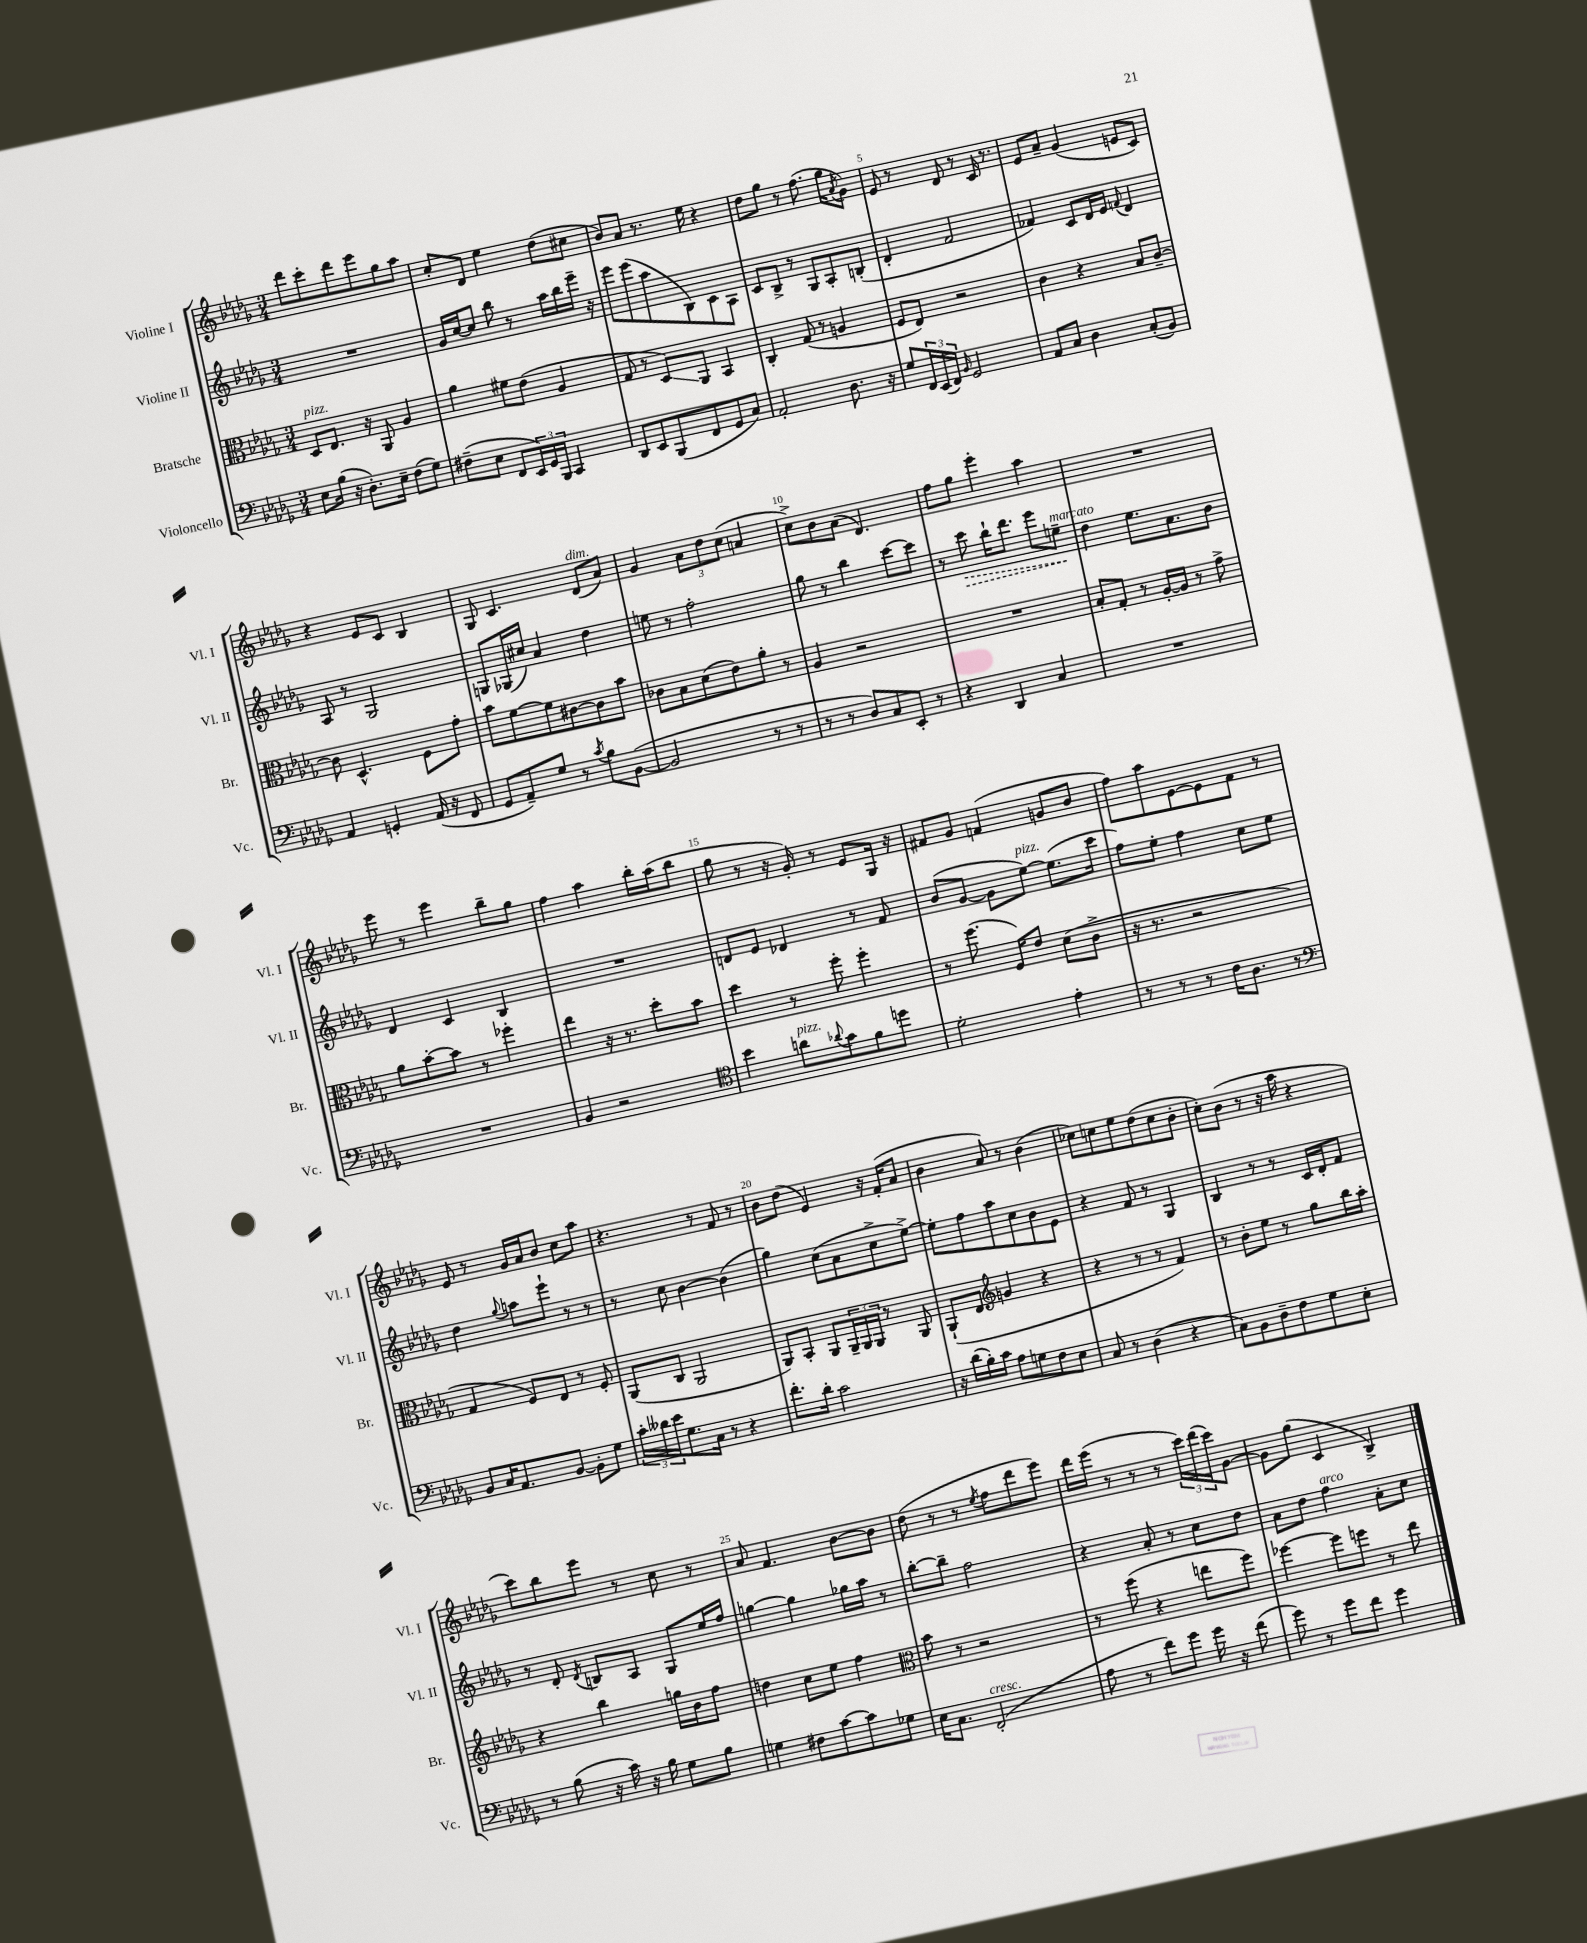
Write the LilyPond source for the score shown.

<<
\new StaffGroup <<
\new Staff = "s0" \with { instrumentName = "Violine I" shortInstrumentName = "Vl. I" } {
    \clef treble \key des \major \numericTimeSignature \time 3/4
    des'''8 c'''8-. des'''8 ees'''8 ges''8 aes''8 |
    c''8-. des'8 ees''4 des''8( cis''8 |
    bes'8) aes'8 r8. ees''16 r4 |
    des''8 ges''8 r8 f''8.( ges''16 \acciaccatura { aes'8 } ges'8) |
    ees'8 r8 des'8 r8 c'16 r8. |
    ees'8 aes'8-- ges'4( e'8 c'8) |
    r4 ees'8 c'8 bes4 |
    ges8 c'4. des'8^\markup { \italic "dim." }( aes'8) |
    ges'4 \tuplet 3/2 { aes'8 des''8 c''8( } a'4 |
    c''8->) bes'8 aes'8( des'4.) |
    f''8 ges''8 ees'''4-. aes''4 |
    R2. |
    ees'''8 r8 ees'''4 bes''8-- ges''8 |
    f''4 aes''4 bes''16-. aes''16( bes''8 |
    ges''8 r8 r16 ges'16-.) r8 ees'8 ges16 r16 |
    fis'8 ges'8 f'4( g'8 bes'8 |
    f''8) aes''8 ees'8~ ees'8 f'8 r8 |
    ees'8 r8 ges'16 aes'16 bes'8 c''8 aes''8 |
    r4. r8 f'8 r8 |
    bes'8 des''8( ees'4) r16 f'16-.( aes'8 |
    bes'4 aes'8) r8 bes'4( |
    ces''8) c''8 ees''8 des''8( c''8 bes'8-. |
    c''8-.) bes'8( r8 r16 aes''16 r4 |
    c'''8) bes''8 ees'''8 r8 c''8 r8 |
    aes'8 f'4. bes'8~ bes'8 |
    des''8( r8 r8 \acciaccatura { ees''8 } f''8 des'''8 ees'''8) |
    des'''16 ees'''16( r8 r8 r8 \tuplet 3/2 { c'''16) des'''16( c'''16) } ges'8~ |
    ges'8 ges''8( c'4 bes4->) \bar "|." |
}
\new Staff = "s1" \with { instrumentName = "Violine II" shortInstrumentName = "Vl. II" } {
    \clef treble \key des \major \numericTimeSignature \time 3/4
    R2. |
    ges'16 c''16~ c''8 bes''8 r8 aes''16 bes''16 ees'''16-- r16 |
    ees'''8 ees'''8( aes''8 bes8) c'8 aes8 |
    c'8 bes8-> r8 ges8 aes8-. b8-.( |
    des'4-. f'2 |
    fes'4) c'8 des'16 ees'16 \appoggiatura { f'8 } des'4 |
    aes8 r8 ges2 |
    g8 ges16( cis''16) aes'4 des''4 |
    e''8 r8 f''2-. |
    ges''8 r8 bes''4 c'''8~ c'''8 |
    r8 \once \override Hairpin.style = #'dashed-line c'''8\> bes''16-! des'''8. ees'''8 e''8--\!^\markup { \italic "marcato" } |
    des''4 ees''8. aes'8. bes'8 |
    des'4 c'4 bes4 |
    R2. |
    d'8 ees'8 des'4 r8 f'8 |
    bes'8( ges'8~ ges'8 ees''8~^\markup { \italic "pizz." }) ees''8.( c'''16 |
    f''8) ees''8-. f''4 c''8 ees''8 |
    des''4 \appoggiatura { ges''8 } a''8 ees'''8-! r8 r8 |
    r8 c''8 bes'4~ bes'4( |
    ges''4) c''8( aes'8 c''8-> ees''8~->) |
    ees''8-. f''8 aes''8 c''8 bes'8 ees'8 |
    r4 f'8 r8 ges4 |
    bes4 r8 r8 c'16 des'16-. f'8 |
    r8 des'8-. \acciaccatura { des'8 } b8 aes8 ges8 ees''16 f''16 |
    g''4~ g''4 ges''16 aes''16 r8 |
    bes''8~-. bes''8-- f''2 |
    r4 aes'8-. r8 c''8 des''8 |
    aes'8 des''8 f''4^\markup { \italic "arco" } aes'8-. c''8 \bar "|." |
}
\new Staff = "s2" \with { instrumentName = "Bratsche" shortInstrumentName = "Br." } {
    \clef alto \key des \major \numericTimeSignature \time 3/4
    des8^\markup { \italic "pizz." } ees8. r16 aes,8 aes4 |
    aes'4 fis'8 ees'8( aes4 |
    ges8 r8 des8\glissando) aes,8 bes,4 |
    c4-. ges8( r8 a4 |
    f8 ees8) r2 |
    c'4 r4 bes8 c'8~-- |
    c'8 des4.-^ f8 ges'8-. |
    bes'8 f'8~ f'8 cis'8~ cis'8 bes'8 |
    ces'8 bes8 des'8( ees'8) aes'8-. r8 |
    aes4 r2 |
    R2. |
    bes8-. ges8-. r8 aes16~-. aes16 r8 ges'8-> |
    aes'8 bes'8~-. bes'8 r8 fes''4-. |
    ees''4 r16 r8. des''8-. bes'8 |
    des''4 r8 f''8-. f''4-. |
    r8 f''8.( f16) ees'8 des'8( c'8-> |
    r16 r8. r2 |
    ges4 f8) ees8 r8 f8-. |
    aes,8( c8 aes,2 |
    aes,8) bes,8-. aes,8 \tuplet 3/2 { aes,16-- aes,16 aes,16 } r8 aes,8 |
    aes,8-!( ees8 \clef treble g'4 r4 |
    r4 r8 r8 f'4) |
    r8 bes'8-. ees''8 r8 ges''8 bes''16 aes''16-. |
    r4 bes''4 g''16 bes'16 f''8 |
    d''4 c''8 ees''8 f''4 |
    \clef alto bes'8 r8 r2 |
    r8 f''8( r4 e''8 f''8) |
    fes''4~ fes''8 f''8 r8 ees''8 \bar "|." |
}
\new Staff = "s3" \with { instrumentName = "Violoncello" shortInstrumentName = "Vc." } {
    \clef bass \key des \major \numericTimeSignature \time 3/4
    ees8 bes16( r16 des8.-.) ees16-- f8( ges8) |
    fis8--( ees8 f,8 \tuplet 3/2 { ees,16) ges,16 bes,,16 } c,4 |
    des,8 ees,8 bes,,8( f,8 ges,8 c8) |
    aes,2-. des8. r16 |
    ges8 \tuplet 3/2 { f,16 ees,16( f,16) } \grace { bes,16 } ges,2 |
    aes,8 c8 des4 c8-.( bes,8) |
    aes,4 g,4-. aes,16( r16 f,8 |
    ges,8 aes,8--) ges8 r8 \acciaccatura { c'8 } bes8 bes,8~( |
    bes,2 r8 r8 |
    r8 r8 des8) c8 ees,8-. r8 |
    r4 des,4 c4 |
    R2. |
    R2. |
    bes,4 r2 |
    \clef tenor bes'4 a'8^\markup { \italic "pizz." } \appoggiatura { aes'8 } ges'8 f'8 d''8 |
    des'2-. ees'4-. |
    r8 r8 r8 c'16 aes8. r8 |
    \clef bass bes,8 c16 aes,8. bes,8~ bes,8-. ges8 |
    \tuplet 3/2 { c'16-. deses'16 ees'16 } ges8. c16 r8 r4 |
    f'8.-. des'16-. c'2 |
    r16 des'16( bes16-.) c'16 aes8 g8 f8 ees8 |
    c8 r8 des4( r4 |
    c8) bes,8 des8-- f8 ges8 ees8-. |
    r8 bes8( r16 c'16) r16 bes16 ges8 bes8 |
    g4 fis8 c'8~ c'8 ges8 |
    ees16 c8. f,2-.^\markup { \italic "cresc." }( |
    aes8 r8 f'8) ges'8 ges'16 r16 f'8( |
    ges'8) r8 ges'8 f'8 ges'4 \bar "|." |
}
>>
>>
\layout { \context { \Score \override BarNumber.break-visibility = ##(#f #t #t) barNumberVisibility = #(every-nth-bar-number-visible 5) } }
